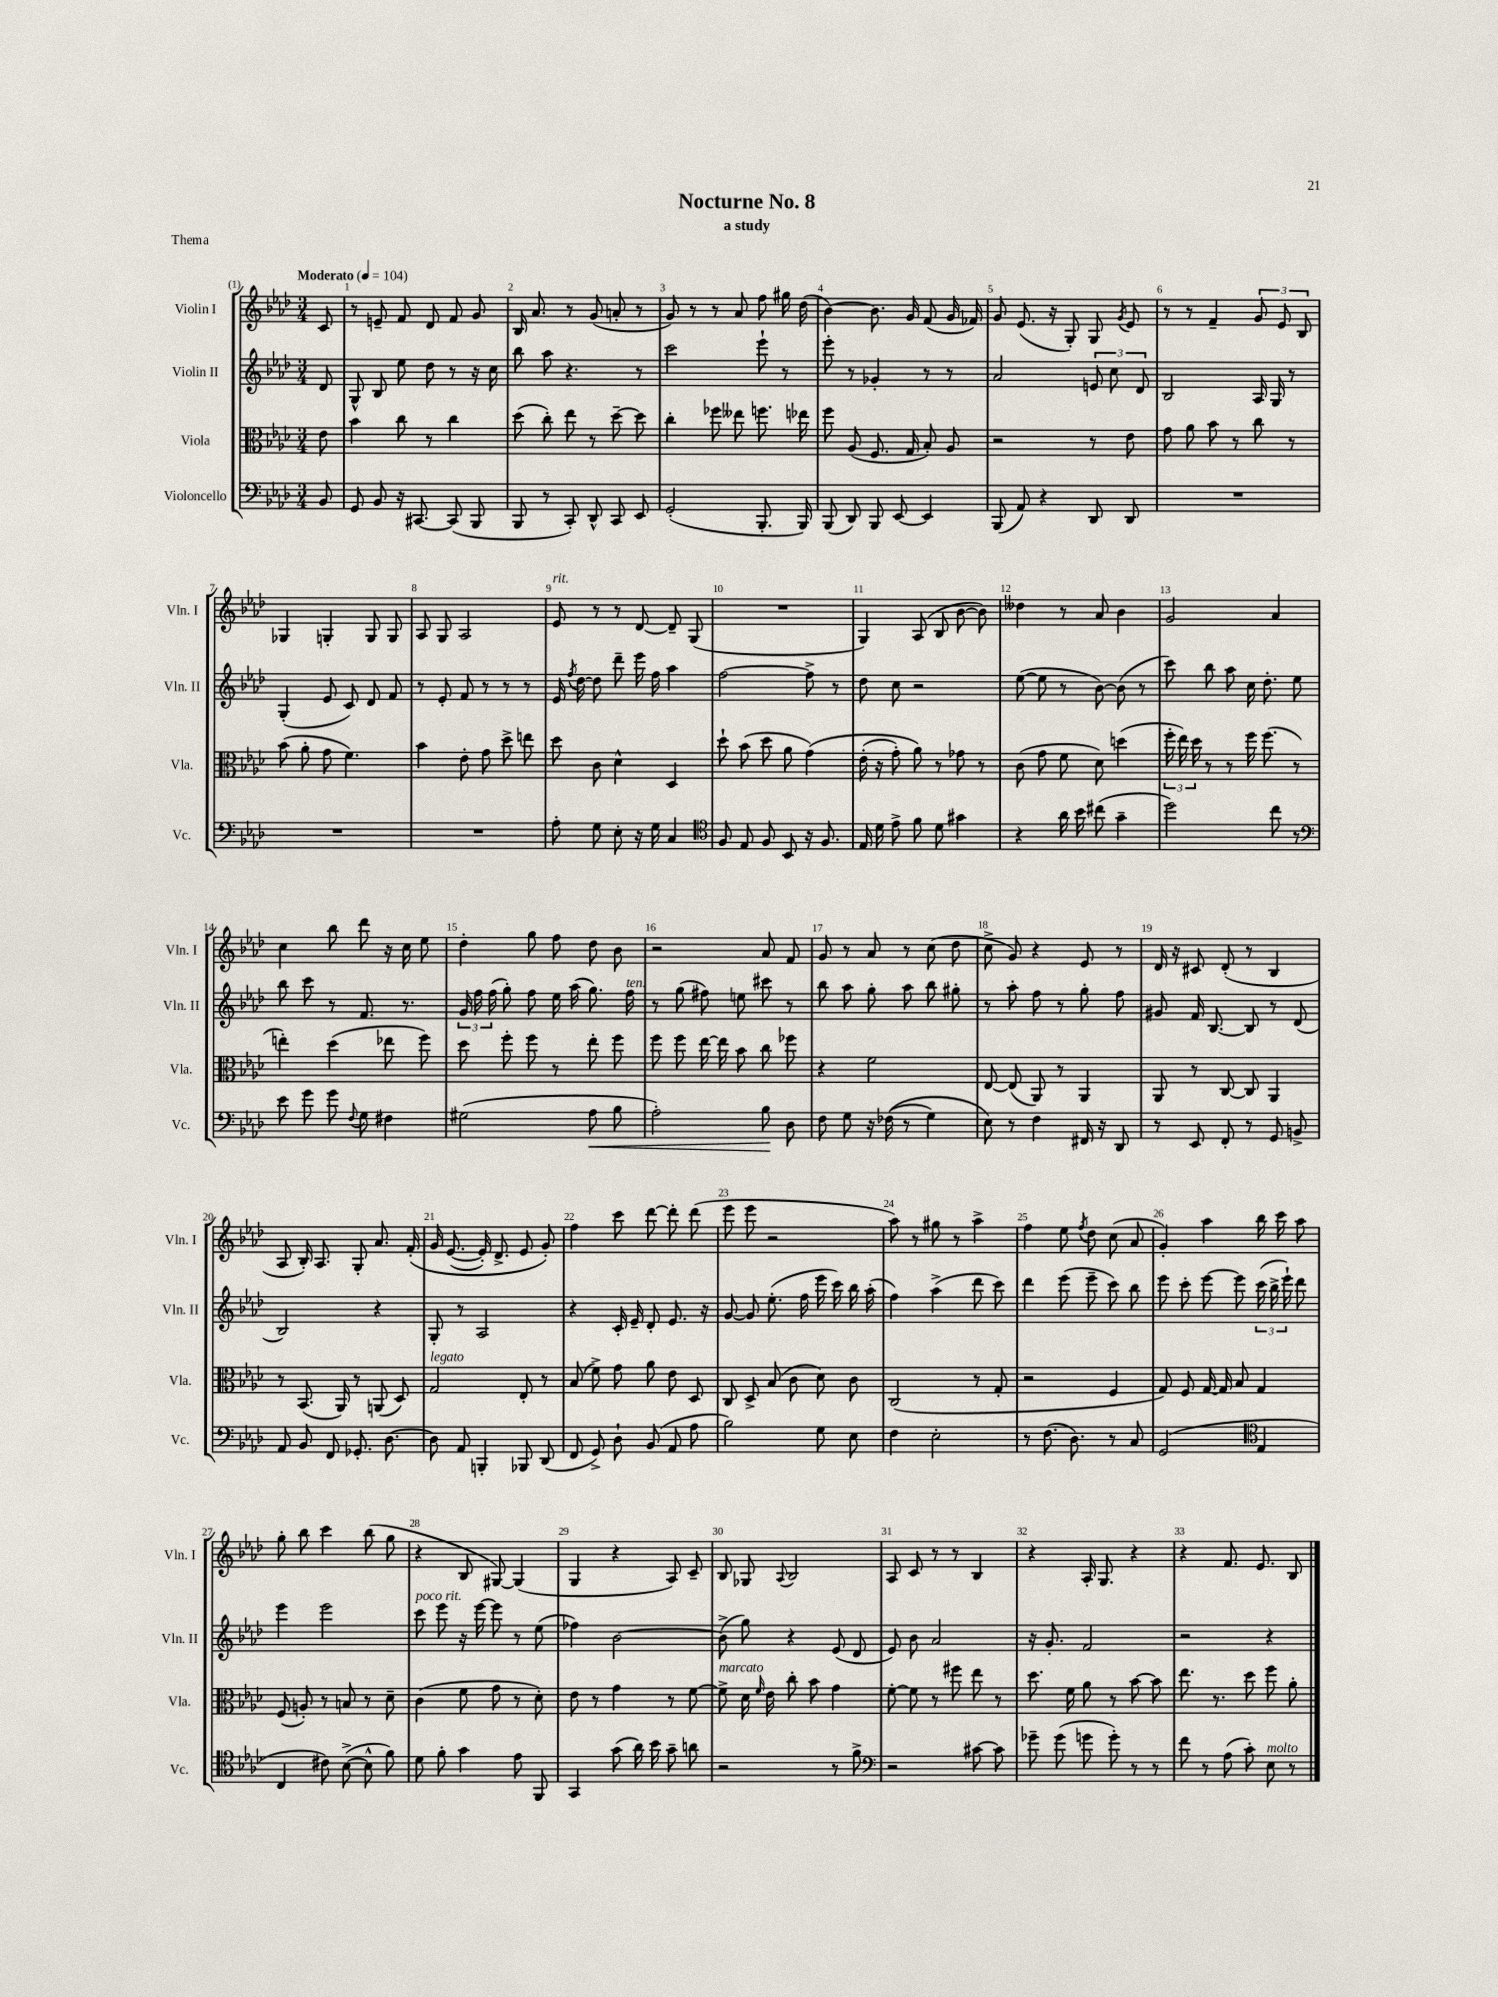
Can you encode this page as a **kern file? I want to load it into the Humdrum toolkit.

**kern	**kern	**kern	**kern
*staff4	*staff3	*staff2	*staff1
*clefF4	*clefC3	*clefG2	*clefG2
*k[b-e-a-d-]	*k[b-e-a-d-]	*k[b-e-a-d-]	*k[b-e-a-d-]
*M3/4	*M3/4	*M3/4	*M3/4
*MM104	*MM104	*MM104	*MM104
8BB-	8e-	8d-	8c
=	=	=	=
8GG	4b-	8G^^	8r
8BB-	.	8B-	8e~
16r	8cc	8ee-	8f
[8.CC#	.	.	.
.	8r	8dd-	8d-
(8CC#]	4cc	8r	8f
8BBB-	.	16r	8g
.	.	16cc	.
=	=	=	=
8BBB-	(8dd-	8bb-	16B-
.	.	.	8.a-
8r	8cc')	8aa-	.
8CC')	8ee-	4.r	8r
8DD-^^	8r	.	(8g
8CC	[8dd-~	.	8a'
8EE-	8dd-]	8r	8r
=	=	=	=
(2GG'	4cc'	2ccc	8g)
.	.	.	8r
.	8ff-	.	8r
.	8ee--	.	8a-
8.BBB-'	8.ff	8eee-`	8ff
.	.	8r	16gg#
16BBB-)	16ee-	.	(16dd-
=	=	=	=
(8BBB-	8ff	8eee-'	[4b-)
8DD-)	(8A-	8r	.
8BBB-	8.F	4g-'	8.b-]
[8EE-	.	.	.
.	16G	.	16g
4EE-]	8B-')	8r	(8f
.	8A-	8r	16g
.	.	.	16f-)
=	=	=	=
(8BBB-	2r	2a-	8g
8AA-)	.	.	(8.e-
4r	.	.	.
.	.	.	16r
.	.	.	8G')
8DD-	8r	12e	8G
.	.	12cc	.
.	.	.	8qg
8DD-	8e-	.	8e-
.	.	12d-	.
=	=	=	=
2.r	8g	2B-	8r
.	8a-	.	8r
.	8b-	.	4f~
.	8r	.	.
.	8cc	16A-	12g
.	.	16G	.
.	.	.	12e-
.	8r	8r	.
.	.	.	12B-
=	=	=	=
2.r	(8b-	(4G'	4G-
.	8a-'	.	.
.	8g	8e-	4G'
.	4.f)	8c)	.
.	.	8d-	8G
.	.	8f	8G
=	=	=	=
2.r	4b-	8r	8A-
.	.	8e-'	8G
.	8e-'	8f	2A-
.	8g	8r	.
.	8dd-^	8r	.
.	8ee	8r	.
=	=	=	=
8A-'	8dd-	16e-	8e-
.	.	8qff	.
.	.	[16dd-	.
8G	8c	8dd-]	8r
8E-'	4d-^^	8ddd-~	8r
16r	.	16eee-	[8d-
16G	.	16ff	.
4C	4D-	4aa-	8d-~]
.	.	.	(8G
=	=	=	=
*clefC4	*	*	*
8F	8dd-`	[2ff	2.r
8E-	(8b-	.	.
8F	8dd-	.	.
8BB-	8a-	.	.
16r	&(4g)	8ff^]	.
8.F	.	.	.
.	.	8r	.
=	=	=	=
16E-	(16e-'	8dd-	4G)
16d-	16r	.	.
8e-^	8g')	8cc	.
8f	8a-&)	2r	(8A-
8d-	8r	.	8B-
4g#	8g-	.	[8b-
.	8r	.	8b-])
=	=	=	=
4r	(8c	([8ee-	4dd--
.	8g	8ee-]	.
16a-	8f	8r	8r
16b-	.	.	.
(8cc#	8d-)	[8b-)	8a-
4g~	(4dd	(8b-]	4b-
.	.	8r	.
=	=	=	=
2dd-)	24ff'	8ccc)	2g
.	24ee-)	.	.
.	24dd-	.	.
.	8r	8bb-	.
.	8r	8aa-	.
.	16ff	16cc	.
.	(8.ff	8.dd-'	.
8cc	.	.	4a-
8r	8r	8ee-	.
=	=	=	=
*clefF4	*	*	*
8e-	4ee')	8bb-	4cc
8g	.	8ccc	.
8g	(4dd-	8r	8bb-
8qqF	.	.	.
8G	.	8.f	8ddd-
4F#	8ee-	.	16r
.	.	8.r	16cc
.	8ff)	.	8ee-
=	=	=	=
(2G#	8dd-	24g	4dd-'
.	.	24ff	.
.	.	(24ff	.
.	8ff'	8gg')	.
.	8ff	8ff	8gg
.	8r	16ee-	8ff
.	.	(16aa-	.
8A-	8ee-'	8.gg)	8dd-
8B-	8ff	.	8b-
.	.	16ff	.
=	=	=	=
2A-')	8ff	8r	2r
.	8ff	(8gg	.
.	[16ee-	8ff#)	.
.	16ee-]	.	.
.	8b-	8ee	.
8B-	8cc	8ccc#	8a-
8D-	8ff-	8r	8f
=	=	=	=
8F	4r	8bb-	8g
8G	.	8aa-	8r
16r	2f	8gg'	8a-
&((16F-	.	.	.
8r	.	8aa-	8r
4G)	.	8bb-	(8cc
.	.	8gg#'	8dd-
=	=	=	=
8E-&)	[8E-	8r	8cc^
8r	(8E-]	8aa-'	8g)
4F	8AA-)	8ff	4r
.	8r	8r	.
16FF#	4AA-	8gg'	8e-
16r	.	.	.
8DD-	.	8ff	8r
=	=	=	=
8r	8AA-	8g#	16d-
.	.	.	16r
8EE-	8r	16f	8c#
.	.	[8.B-	.
8FF'	[8C	.	(8d-'
8r	8C]	8B-]	8r
8GG	4AA-	8r	4B-
8BB^	.	(8d-	.
=	=	=	=
8AA-	8r	2B-)	8A-
8BB-	(8.BB-	.	16B-')
.	.	.	8.A-
8FF	.	.	.
.	16AA-)	.	.
8.GG-'	8r	.	8G'
.	(8AA	4r	8.a-
[8.D-	.	.	.
.	8D-)	.	.
.	.	.	&(16f'
=	=	=	=
8D-]	2G	8G'	16g
.	.	.	([8.e-
8AA-	.	8r	.
4BBB'	.	2A-	16e-'])
.	.	.	8.d-^
8BBB-	8E-'	.	8e-
(8DD-	8r	.	8g'&)
=	=	=	=
8FF	(8B-	4r	4ff
8GG^)	8f^)	.	.
8D-`	8g	16c'	8ccc
.	.	16e-~	.
(8BB-	8a-	8d-'	[8ddd-
8AA-	8e-	8.e-	8ddd-']
8A-	8D-	.	(8ddd-
.	.	16r	.
=	=	=	=
2B-)	8C	[8g	8eee-
.	8D-^	8g]	8eee-
.	(8B-	(8.ee-'	2r
.	8c	.	.
.	.	16ff	.
8G	8d-)	16eee-	.
.	.	16ccc)	.
8E-	8c	16bb-	.
.	.	(16aa-'	.
=	=	=	=
4F	(2C	4ff)	8aa-)
.	.	.	8r
2E-'	.	(4aa-^	8gg#
.	.	.	8r
.	8r	8ddd-	4aa-^
.	8G'	8ccc)	.
=	=	=	=
8r	2r	4ddd-	4ff
(8.F	.	.	.
.	.	(8eee-	8ee-
8.D-)	.	.	.
.	.	.	8qff
.	.	8eee-~	8dd-
8r	4F	8ccc)	(8cc
8C	.	8bb-	8a-
=	=	=	=
(2GG	8G)	8eee-	4g')
.	8F	8ccc'	.
.	[16G	[8eee-	4aa-
.	16G]	.	.
.	8B-	8eee-]	.
*clefC4	*	*	*
4E-	4G	(24ccc	16bb-
.	.	24bb-^	.
.	.	.	16ccc
.	.	24eee-`)	.
.	.	8ddd-	8aa-
=	=	=	=
4C	(8F	4eee-	8gg'
.	8A')	.	8bb-
8c#)	8r	2eee-	4ccc
([8B-^	8B	.	.
8B-^^]	8r	.	(8bb-
8f)	8d-~	.	8gg
=	=	=	=
8d-	(4c	8ccc	4r
8f'	.	8eee-	.
4g	8f	16r	8B-
.	.	[16eee-	.
.	8g	8eee-]	[8G#)
8e-	8r	8r	(4G#]
8FF	8d-')	(8ee-	.
=	=	=	=
4GG	8e-	4ff-)	4G
.	8r	.	.
(8g	4g	[2b-	4r
16a-)	.	.	.
16b-	.	.	.
8g~	8r	.	8A-)
8a	[8f	.	8c~
=	=	=	=
2r	8f^]	(8b-^]	8B-
.	16d-	8gg)	8G-
.	16qqf	.	.
.	16e-	.	.
.	.	.	8qqA-
.	8cc'	4r	2B-
.	8b-	.	.
8r	4g	(8e-	.
8f^	.	8d-	.
=	=	=	=
*clefF4	*	*	*
2r	[8f'	8e-)	8A-
.	8f]	8b-	8c
.	8r	2a-	8r
.	8ff#	.	8r
[8c#	8ee-	.	4B-
8c#]	8r	.	.
=	=	=	=
8g-~	8.dd-	16r	4r
.	.	8.g'	.
(8g-	.	.	.
.	16f	.	.
8g	8a-	2f	16A-'
.	.	.	8.G
8g')	8r	.	.
8r	[8b-	.	4r
8r	8b-]	.	.
=	=	=	=
8f	8.ee-	2r	4r
8r	.	.	.
.	8.r	.	.
(8A-	.	.	8.f
8c')	8dd-	.	.
.	.	.	8.e-
8E-	8ff	4r	.
8r	8a-'	.	8B-
==	==	==	==
*-	*-	*-	*-
